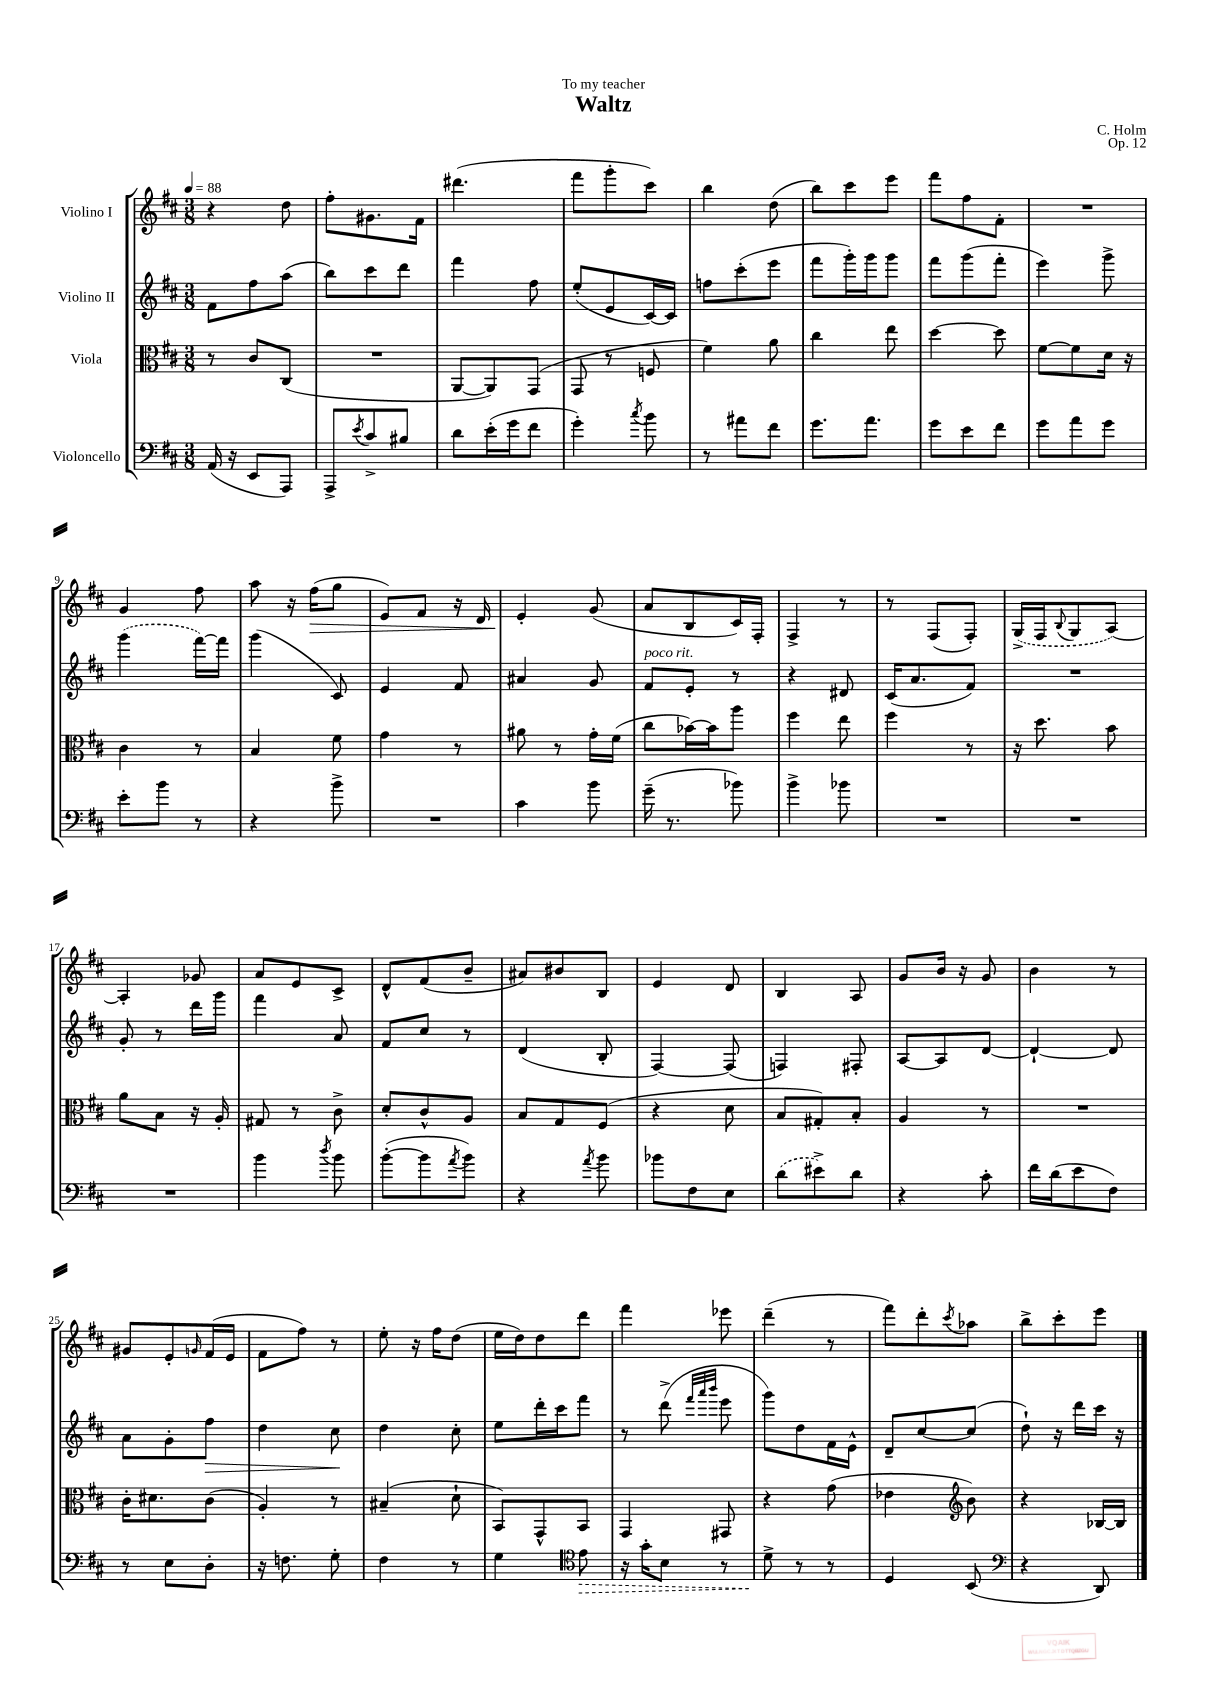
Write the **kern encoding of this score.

**kern	**dynam	**kern	**kern	**dynam	**kern	**dynam
*part4	*part4	*part3	*part2	*part2	*part1	*part1
*staff4	*staff4	*staff3	*staff2	*staff2	*staff1	*staff1
*I"Violoncello	*	*I"Viola	*I"Violino II	*	*I"Violino I	*
*clefF4	*	*clefC3	*clefG2	*	*clefG2	*
*k[f#c#]	*	*k[f#c#]	*k[f#c#]	*	*k[f#c#]	*
*M3/8	*	*M3/8	*M3/8	*	*M3/8	*
*MM88	*	*MM88	*MM88	*	*MM88	*
=1	=1	=1	=1	=1	=1	=1
(16AA/	.	8r	8f#\L	.	4r	.
16r	.	.	.	.	.	.
8EE/L	.	8c#/L	8ff#\	.	.	.
8AAA/J)	.	(8C#/J	(8aa\J	.	8dd\	.
=2	=2	=2	=2	=2	=2	=2
8AAA^/L	.	4.r	8bb\L)	.	8ff#'\L	.
8qe/	.	.	.	.	.	.
8c#^/	.	.	8ccc#\	.	8.g#X\	.
8B#X/J	.	.	8ddd\J	.	.	.
.	.	.	.	.	16f#\Jk	.
=3	=3	=3	=3	=3	=3	=3
8d\L	.	[8AA/L	4fff#\	.	(4.ddd#X\	.
(16e'\L	.	8AA/])	.	.	.	.
16g\J	.	.	.	.	.	.
8f#\J	.	(8GG/J	8ff#\	.	.	.
=4	=4	=4	=4	=4	=4	=4
4g'\)	.	8GG/	(8ee'/L	.	8fff#\L	.
.	.	8r	8e/	.	8ggg'\	.
8qcc#/	.	.	.	.	.	.
8b\	.	8Fn/	[16c#/L)	.	8ccc#\J)	.
.	.	.	16c#/JJ]	.	.	.
=5	=5	=5	=5	=5	=5	=5
8r	.	4f#\)	8ffn\L	.	4bb\	.
8a#X\L	.	.	(8ccc#'\	.	.	.
8f#\J	.	8a\	8eee\J	.	(8dd\	.
=6	=6	=6	=6	=6	=6	=6
8.g\L	.	4cc#\	8fff#\L	.	8bb\L)	.
.	.	.	16ggg'\L)	.	8ccc#\	.
8.a\J	.	.	16ggg\J	.	.	.
.	.	8ee\	8ggg\J	.	8eee\J	.
=7	=7	=7	=7	=7	=7	=7
8g\L	.	[4dd\	8fff#\L	.	8fff#\L	.
8e\	.	.	(8ggg\	.	8ff#\	.
8f#\J	.	8dd\]	8fff#'\J	.	8f#'\J	.
=8	=8	=8	=8	=8	=8	=8
8g\L	.	[8f#\L	4eee\)	.	4.r	.
8a\	.	8f#\]	.	.	.	.
8g\J	.	16d\Jk	8ggg^\	.	.	.
.	.	16r	.	.	.	.
!!LO:LB:g=z
=9	=9	=9	=9	=9	=9	=9
8e'\L	.	4c#\	(4ggg\	.	4g/	.
8b\J	.	.	.	.	.	.
8r	.	8r	[16fff#\LL)	.	8ff#\	.
.	.	.	16fff#\JJ]	.	.	.
=10	=10	=10	=10	=10	=10	=10
4r	.	4B/	(4ggg\	.	8aa\	.
.	.	.	.	.	16r	.
!	!	!	!	!	!	!LO:HP:b
.	.	.	.	.	(16ff#\KL	>
8b^\	.	8f#\	8c#/)	.	8gg\J	.
=11	=11	=11	=11	=11	=11	=11
4.r	.	4g\	4e/	.	8e/L)	.
.	.	.	.	.	8f#/J	.
.	.	8r	8f#/	.	16r	.
.	.	.	.	.	16d/	.
=12	=12	=12	=12	=12	=12	=12
4c#\	.	8a#X\	4a#X/	.	4e'/	.
.	.	8r	.	.	.	.
8b\	.	16g'\LL	8g/	.	(8g/	]
.	.	(16f#\JJ	.	.	.	.
=13	=13	=13	=13	=13	=13	=13
!	!	!	!LO:TX:a:i:t=poco rit.	!	!	!
(16g~\	.	8cc#\L	8f#/L	.	8a/L	.
8.r	.	.	.	.	.	.
.	.	[16b-X\L)	8e'/J	.	8B/	.
.	.	16b-\J]	.	.	.	.
8b-X\)	.	8aa\J	8r	.	16c#/L)	.
.	.	.	.	.	16F#'/JJ	.
=14	=14	=14	=14	=14	=14	=14
4b^\	.	4ff#\	4r	.	4F#^/	.
8b-X\	.	8ee\	8d#X/	.	8r	.
=15	=15	=15	=15	=15	=15	=15
4.r	.	4ff#\	(16c#/KL	.	8r	.
.	.	.	8.a/	.	.	.
.	.	.	.	.	(8F#/L	.
.	.	8r	8f#/J)	.	8F#'/J)	.
=16	=16	=16	=16	=16	=16	=16
4.r	.	16r	4.r	.	(16G^/LL	.
.	.	8.dd\	.	.	16F#/J	.
.	.	.	.	.	8qqB/	.
.	.	.	.	.	8G/	.
.	.	8b\	.	.	[8A/J)	.
!!LO:LB:g=z
=17	=17	=17	=17	=17	=17	=17
4.r	.	8a\L	8g'/	.	4A'/]	.
.	.	8B\J	8r	.	.	.
.	.	16r	16ddd\LL	.	8g-X/	.
.	.	16A'/	16ggg\JJ	.	.	.
=18	=18	=18	=18	=18	=18	=18
4b\	.	8G#X/	4fff#\	.	8a/L	.
.	.	8r	.	.	8e/	.
8qdd/	.	.	.	.	.	.
8b\	.	8c#^\	8a/	.	8c#^/J	.
=19	=19	=19	=19	=19	=19	=19
([8b'\L	.	8d'/L	8f#/L	.	8d^^/L	.
8b\]	.	8c#^^/	8cc#/J	.	(8f#/	.
8qa/	.	.	.	.	.	.
8b\J)	.	8A/J	8r	.	8b~/J	.
=20	=20	=20	=20	=20	=20	=20
4r	.	8B/L	(4d/	.	8a#X/L)	.
.	.	8G/	.	.	8b#X/	.
8qa/	.	.	.	.	.	.
8b\	.	(8F#/J	8B'/	.	8B/J	.
=21	=21	=21	=21	=21	=21	=21
8b-X\L	.	4r	[4F#/)	.	4e/	.
8F#\	.	.	.	.	.	.
8E\J	.	8d\	(8F#/]	.	8d/	.
=22	=22	=22	=22	=22	=22	=22
(8d\L	.	8B/L	4Fn/)	.	4B/	.
8e#X^\)	.	8G#X'/)	.	.	.	.
8d\J	.	8B'/J	8F#X'/	.	8A/	.
=23	=23	=23	=23	=23	=23	=23
4r	.	4A/	[8A/L	.	8g/L	.
.	.	.	8A/]	.	16b/Jk	.
.	.	.	.	.	16r	.
8c#'\	.	8r	[8d/J	.	8g/	.
=24	=24	=24	=24	=24	=24	=24
16f#\LL	.	4.r	4d`/_	.	4b\	.
(16d\J	.	.	.	.	.	.
8e\	.	.	.	.	.	.
8F#\J)	.	.	8d/]	.	8r	.
!!LO:LB:g=z
=25	=25	=25	=25	=25	=25	=25
8r	.	16c#'\KL	8a\L	.	8g#X/L	.
.	.	8.d#X\	.	.	.	.
8E\L	.	.	8g'\	.	8e'/	.
.	.	.	.	.	16qqgn/	.
!	!	!	!	!LO:HP:b	!	!
8D'\J	.	(8c#\J	8ff#\J	>	(16f#/L	.
.	.	.	.	.	16e/JJ	.
=26	=26	=26	=26	=26	=26	=26
16r	.	4A'/)	4dd\	.	8f#\L	.
8.Fn\	.	.	.	.	.	.
.	.	.	.	.	8ff#\J)	.
8G'\	.	8r	8cc#\	.	8r	.
.	.	.	.	]	.	.
=27	=27	=27	=27	=27	=27	=27
4F#\	.	(4B#X~/	4dd\	.	8ee'\	.
.	.	.	.	.	16r	.
.	.	.	.	.	16ff#\KL	.
8r	.	8d`\	8cc#'\	.	(8dd\J	.
=28	=28	=28	=28	=28	=28	=28
4G\	.	8BB/L)	8ee\L	.	16ee\LL	.
.	.	.	.	.	16dd\J)	.
.	.	8GG^^/	16ddd'\L	.	8dd\	.
.	.	.	16ccc#\J	.	.	.
*clefC4	*	*	*	*	*	*
!	!LO:HP:b	!	!	!	!	!
8e\	>	8BB/J	8fff#\J	.	8ddd\J	.
=29	=29	=29	=29	=29	=29	=29
16r	.	4GG/	8r	.	4fff#\	.
16g'\KL	.	.	.	.	.	.
8B\J	.	.	(8ddd^\	.	.	.
.	.	.	32qqfff#/LLL	.	.	.
.	.	.	32qqaaa/	.	.	.
.	.	.	32qqbbb/JJJ	.	.	.
8r	.	8GG#X/	8eee\	.	8eee-X\	.
=30	=30	=30	=30	=30	=30	=30
8d^\	.	4r	8ggg\L)	.	(4ddd~\	.
8r	]	.	8dd\	.	.	.
8r	.	(8g\	16f#\L	.	8r	.
.	.	.	16e^^\JJ	.	.	.
=31	=31	=31	=31	=31	=31	=31
4D/	.	4e-X\	8d~/L	.	8fff#\L)	.
.	.	.	[8cc#/	.	8ddd'\	.
*	*	*clefG2	*	*	*	*
.	.	.	.	.	8qccc#/	.
(8BB/	.	8b\)	(8cc#/J]	.	8aa-X\J	.
=32	=32	=32	=32	=32	=32	=32
*clefF4	*	*	*	*	*	*
4r	.	4r	8dd`\)	.	8bb^\L	.
.	.	.	16r	.	8ccc#'\	.
.	.	.	16ddd\LL	.	.	.
8DD/)	.	[16B-X/LL	16ccc#\JJ	.	8eee\J	.
.	.	16B-/JJ]	16r	.	.	.
==	==	==	==	==	==	==
*-	*-	*-	*-	*-	*-	*-
